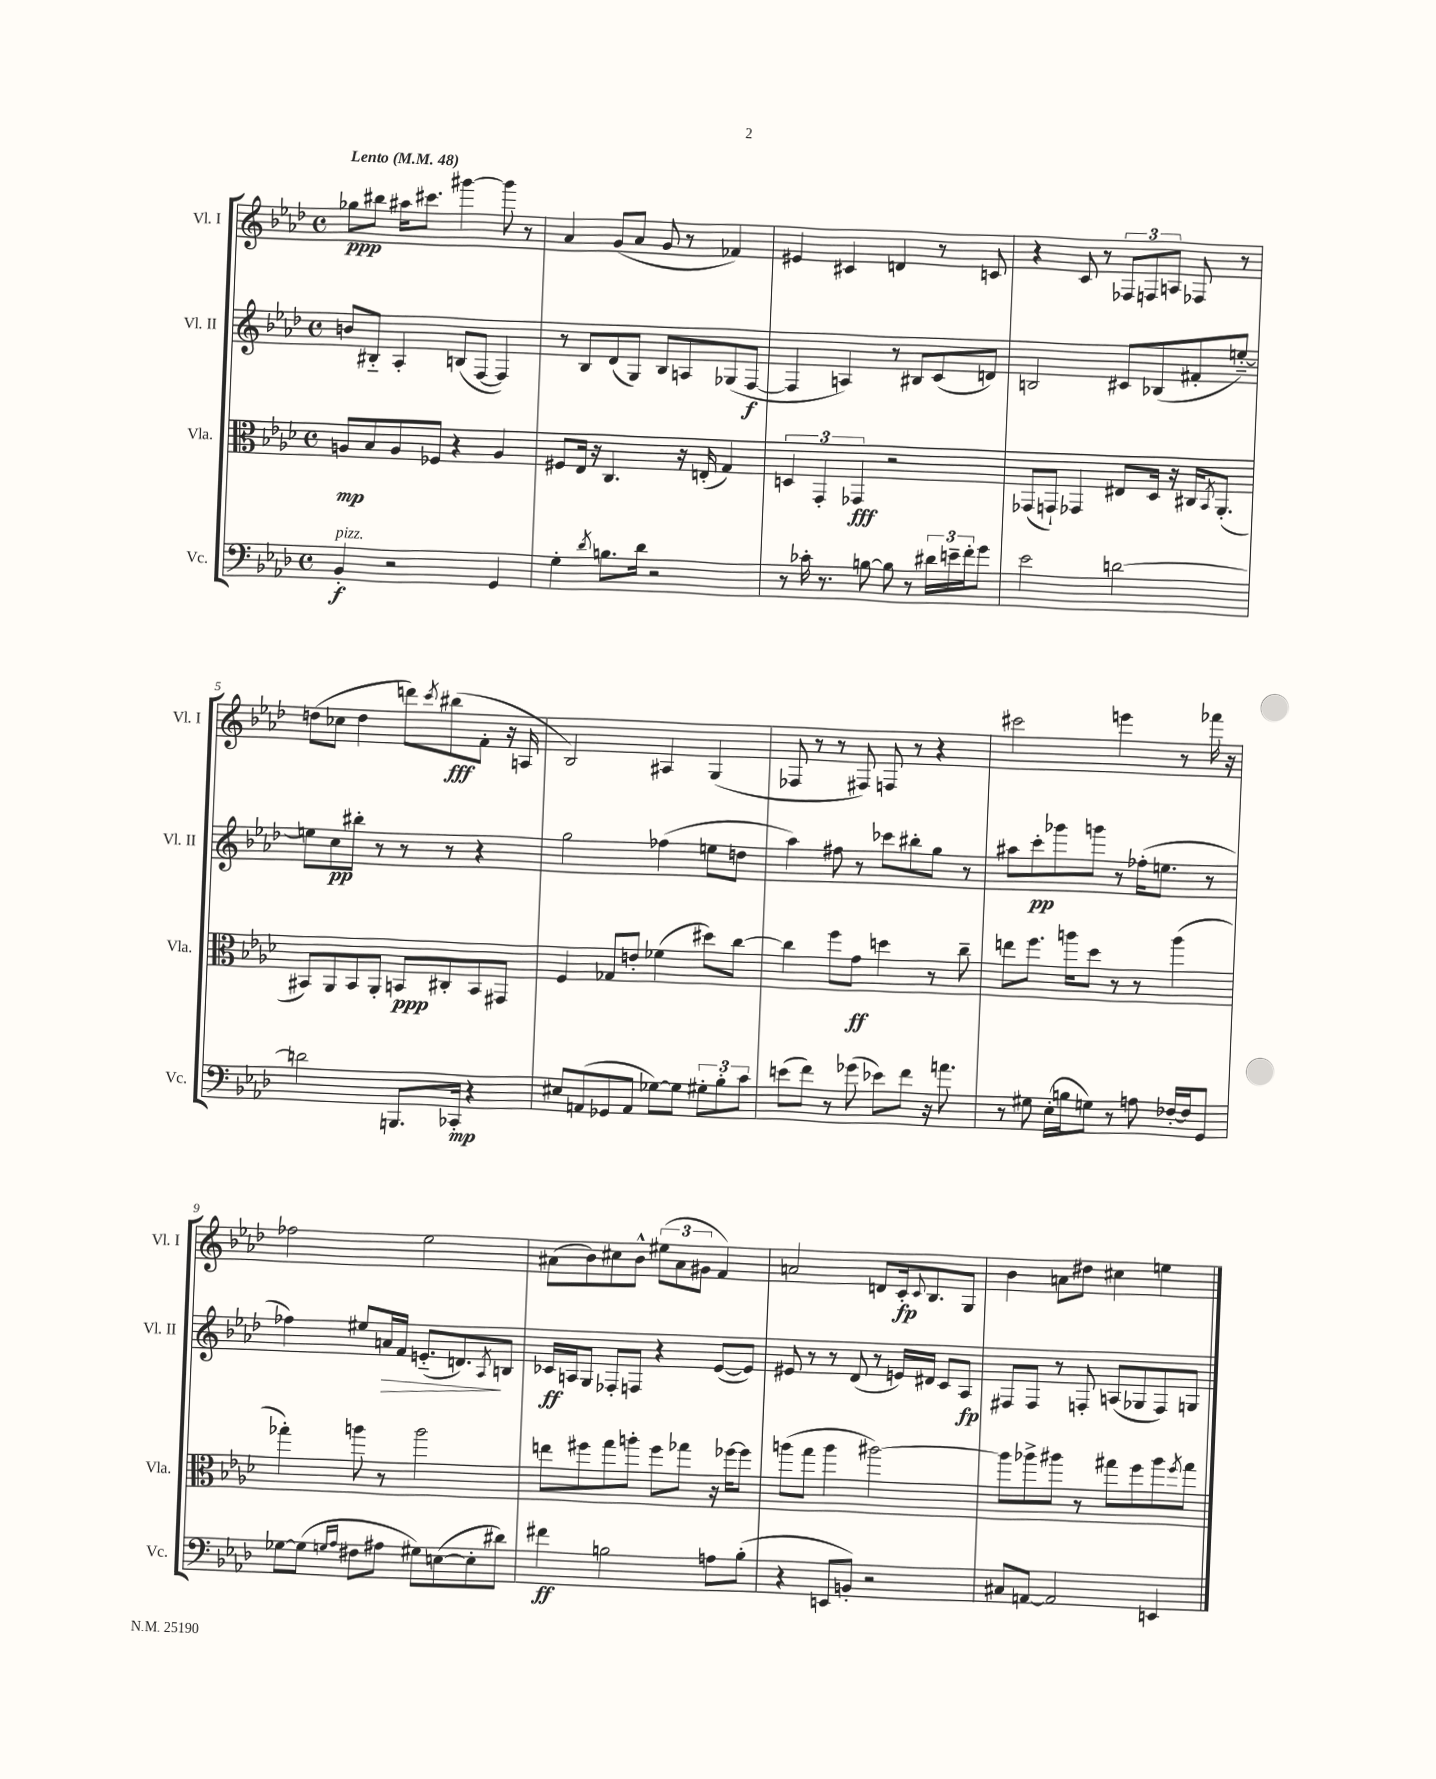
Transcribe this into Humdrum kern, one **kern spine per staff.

**kern	**kern	**kern	**kern
*staff4	*staff3	*staff2	*staff1
*clefF4	*clefC3	*clefG2	*clefG2
*k[b-e-a-d-]	*k[b-e-a-d-]	*k[b-e-a-d-]	*k[b-e-a-d-]
*M4/4	*M4/4	*M4/4	*M4/4
*met(c)	*met(c)	*met(c)	*met(c)
*MM48	*MM48	*MM48	*MM48
4BB-'/	8A/L	8b/L	8gg-\L
.	8B-/	8B#'~/J	8bb#\J
2r	8A/	4A-'/	16aa#\LK
.	.	.	8.ccc#\J
.	8F-/J	.	.
.	4r	(8B/L	[4ggg#\
.	.	[8F/J	.
4GG/	4A/	4F/])	8ggg#\]
.	.	.	8r
=	=	=	=
4G'\	8F#/L	8r	4a-/
.	16E-/Jk	8B-/L	.
.	16r	.	.
8qd-/	.	.	.
8.B\L	4.C/	(8d-/	(8g/L
.	.	8G/J)	8a-/J
16d-\Jk	.	.	.
2r	.	8B-/L	8g/
.	16r	8A/	8r
.	(16E'/	.	.
.	4G/)	(8G-/	4f-/)
.	.	[8F/J	.
=	=	=	=
8r	6D/	4F/]	4e#/
16c-'\	.	.	.
.	6GG'/	.	.
8.r	.	.	.
.	.	4A/)	4c#/
.	6GG-/	.	.
[8B\	.	.	.
8B\]	2r	8r	4d/
8r	.	8B#/L	.
24d#\LL	.	(8c/	8r
24e~\	.	.	.
24f'\J	.	.	.
8g\J	.	8d/J)	8c/
=	=	=	=
2e-\	(8GG-/L	2B/	4r
.	8GG`/J)	.	.
.	4GG-/	.	8c/
.	.	.	8r
[2d\	8E#/L	8c#/L	12F-/L
.	.	.	12F/
.	16D-/Jk	(8B-/	.
.	.	.	12A/J
.	16r	.	.
.	16C#/LK	8f#'/	8F-/
.	8qBB-/	.	.
.	(8.AA-'/J	.	.
.	.	[8ee'~/J)	8r
=	=	=	=
2d\]	8BB#/L)	8ee\]L	(8dd\L
.	8AA-/	8cc\	8cc-\J
.	8BB#/	8bb#'\J	4dd\
.	8AA-'/J	8r	.
8.BBB/L	8BB/L	8r	8ddd\L)
.	.	.	8qccc/
.	8C#'/	8r	(8bb#\
16CC-'/Jk	.	.	.
4r	8BB/	4r	8f'\J
.	8GG#/J	.	16r
.	.	.	16A/
=	=	=	=
8E#/L	4F/	2gg\	2B-/)
(8AA/	.	.	.
8GG-/	8G-/L	.	.
8AA/J	8e'/J	.	.
[8G-\L)	(4f-\	(4ff-\	4A#/
8G-\]J	.	.	.
12G#'\L	8dd#\L)	8ee\L	(4G/
12B-'\	.	.	.
.	[8cc\J	8dd\J	.
12c\J	.	.	.
=	=	=	=
(8e\L	4cc\]	4aa-\)	8F-/
8f\J)	.	.	8r
8r	8ff\L	8ff#\	8r
(8g-\	8g\J	8r	8F#/)
8e-\L)	4dd\	8ccc-\L	8F/
8f\J	.	8bb#'\	8r
16r	8r	8gg\J	4r
8.a\	.	.	.
.	8cc~\	8r	.
=	=	=	=
8r	8ee\L	8aa#\L	2ccc#\
8G#\	8.ff\J	8ccc'\	.
(16E-'\LL	.	8ggg-\	.
16B\J	16aa\LK	.	.
8G\J)	8dd-\J	8ggg\J	.
8r	8r	8r	4eee\
8A\	8r	(16ff-'\LK	.
.	.	8.ee\J	.
[16F-'/LL	(4aa\	.	8r
16F-/]J	.	.	.
8GG/J	.	8r	16fff-\
.	.	.	16r
=	=	=	=
[8G-\L	4gg-'\)	4ff-\)	2ff-\
(8G-\]J	.	.	.
16qqG/LL	.	.	.
16qqA-/JJ	.	.	.
8F#\L	8aa\	8ee#/L	.
8A#\J	8r	16a/L	.
.	.	16f/JJ	.
8G#\L)	2aa\	(8.e'~/L	2ee-\
([8E\	.	.	.
.	.	8.d/)	.
8E'\]	.	.	.
.	.	8qA-/	.
8d#\J)	.	8B/J	.
=	=	=	=
4f#\	8ee\L	16c-/LL	(8a#\L
.	.	16A/J	.
.	8ff#\	8G/J	8b-\)
2B\	8gg\	8F-'/L	8cc#\
.	8aa'\J	8F/J	8b-^^\J
.	8ff#\L	4r	(12ee#\L
.	.	.	12a#\
.	8gg-\J	.	.
.	.	.	12g#\J
8A\L	16r	([8e-/L	4f/)
.	[16ff-\LK	.	.
(8B'\J	8ff-\]J	8e-/]J)	.
=	=	=	=
4r	(8aa\L	8e#/	2a/
.	8gg\J	8r	.
8EE/L	4aa\	8r	.
8BB'/J)	.	(8d-/	.
2r	[2aa#\)	8r	8d/L
.	.	16e/LL)	16c'/k
.	.	.	8qqc/
.	.	16d#/JJ	8.B-/
.	.	8c/L	.
.	.	8A-/J	8G/J
=	=	=	=
8C#/L	8aa#\]L	8F#/L	4b-\
[8AA/J	8aa-^\	8F#/J	.
2AA/]	8aa#\J	8r	8a\L
.	8r	8F'/	8dd#\J
.	8gg#\L	(8A/L	4cc#\
.	8ff\	8G-/	.
4EE/	8aa#\	8F/)	4ee\
.	8qff/	.	.
.	8gg#\J	8G/J	.
==	==	==	==
*-	*-	*-	*-
